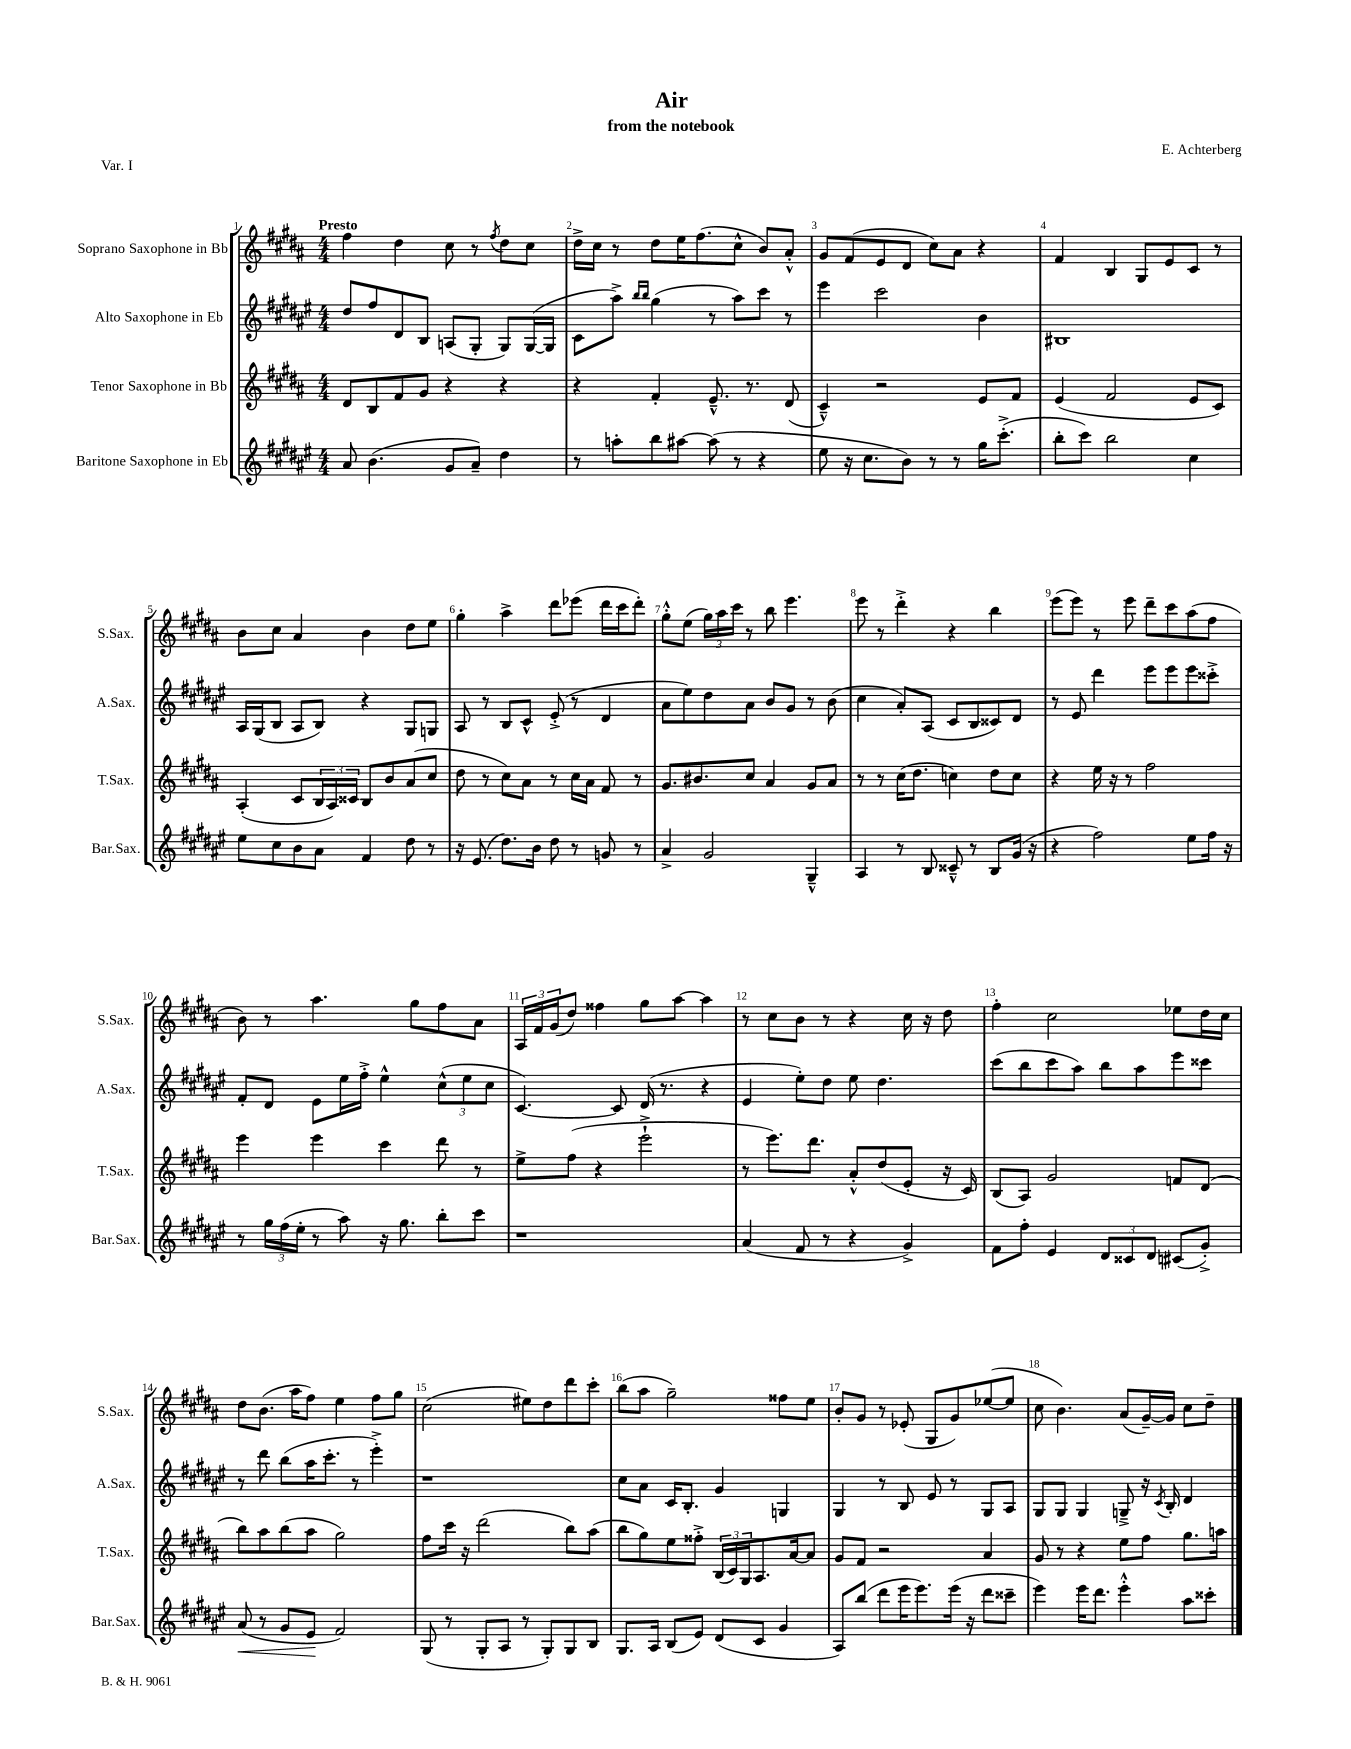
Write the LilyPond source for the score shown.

\header { title = "Air" composer = "E. Achterberg" subtitle = "from the notebook" piece = "Var. I" }
<<
\new StaffGroup <<
\new Staff = "s0" \with { instrumentName = "Soprano Saxophone in Bb" shortInstrumentName = "S.Sax." } {
    \clef treble \key b \major \numericTimeSignature \time 4/4 \tempo "Presto"
    fis''4 dis''4 cis''8 r8 \acciaccatura { fis''8 } dis''8 cis''8 |
    dis''16-> cis''16 r8 dis''8 e''16 fis''8.( cis''8-^ b'8) ais'8-.-^ |
    gis'8 fis'8( e'8 dis'8 cis''8) ais'8 r4 |
    fis'4 b4 gis8 e'8 cis'8 r8 |
    b'8 cis''8 ais'4 b'4 dis''8 e''8 |
    gis''4-. ais''4-> dis'''8 ees'''8( dis'''16 cis'''16 dis'''8-.) |
    gis''8-.-^ e''8( \tuplet 3/2 { gis''16) ais''16 cis'''16 } r8 b''8 e'''4. |
    e'''8 r8 dis'''4-.-> r4 b''4 |
    e'''8( e'''8) r8 e'''8 dis'''8-- cis'''8 ais''8( fis''8 |
    b'8) r8 ais''4. gis''8 fis''8 ais'8 |
    \tuplet 3/2 { ais16 fis'16 gis'16( } dis''8) fisis''4 gis''8 ais''8~ ais''4 |
    r8 cis''8 b'8 r8 r4 cis''16 r16 dis''8 |
    fis''4-. cis''2 ees''8 dis''16 cis''16 |
    dis''8 b'8.( ais''16 fis''8) e''4 fis''8 gis''8 |
    cis''2( eis''8) dis''8 dis'''8 cis'''8-. |
    b''8( ais''8 gis''2--) fisis''8 e''8 |
    b'8-. gis'8 r8 ees'8-.( gis8 gis'8) ees''8~( ees''8 |
    cis''8 b'4.) ais'8( gis'16~--) gis'16 cis''8 dis''8-- \bar "|." |
}
\new Staff = "s1" \with { instrumentName = "Alto Saxophone in Eb" shortInstrumentName = "A.Sax." } {
    \clef treble \key fis \major \numericTimeSignature \time 4/4
    dis''8 fis''8 dis'8 b8 a8( gis8-. gis8) gis16~( gis16 |
    cis'8 ais''8->) \grace { b''16 b''16 } gis''4( r8 ais''8) cis'''8 r8 |
    eis'''4 cis'''2 b'4 |
    bis1 |
    ais16 gis16( b8 ais8 b8) r4 gis8 g8 |
    ais8 r8 b8 cis'8-^ eis'8-.->( r8 dis'4 |
    ais'8 eis''8) dis''8 ais'8 b'8 gis'8 r8 b'8( |
    cis''4 ais'8-.) ais8( cis'8 b8 cisis'8) dis'8 |
    r8 eis'8 dis'''4 eis'''8 eis'''8 eis'''8 cisis'''8-.-> |
    fis'8-. dis'8 eis'8 eis''16 fis''16-.-> eis''4-^ \tuplet 3/2 { cis''8-^( eis''8 cis''8 } |
    cis'4.~) cis'8 dis'16( r8. r4 |
    eis'4 eis''8-.) dis''8 eis''8 dis''4. |
    cis'''8( b''8 cis'''8 ais''8) b''8 ais''8 eis'''8 cisis'''8 |
    r8 dis'''8 b''8( ais''16 cis'''8.-. r8 eis'''4-.->) |
    r1 |
    cis''8 ais'8 cis'16 b8.-. gis'4 g4 |
    gis4 r8 b8 eis'8 r8 gis8 ais8 |
    gis8 gis8 gis4 g8---> r16 \acciaccatura { cis'8 } b16-. dis'4 \bar "|." |
}
\new Staff = "s2" \with { instrumentName = "Tenor Saxophone in Bb" shortInstrumentName = "T.Sax." } {
    \clef treble \key b \major \numericTimeSignature \time 4/4
    dis'8 b8 fis'8 gis'8 r4 r4 |
    r4 fis'4-. e'8.---^ r8. dis'8( |
    cis'4---^) r2 e'8 fis'8 |
    e'4( fis'2 e'8 cis'8) |
    ais4-.( cis'8 \tuplet 3/2 { b16 ais16) cisis'16 } b8 b'8 ais'8( cis''8 |
    dis''8 r8 cis''8) ais'8 r8 cis''16 ais'16 fis'8 r8 |
    gis'8. bis'8. cis''8 ais'4 gis'8 ais'8 |
    r8 r8 cis''16( dis''8. c''4) dis''8 c''8 |
    r4 e''16 r16 r8 fis''2 |
    e'''4 e'''4 cis'''4 dis'''8 r8 |
    e''8-> fis''8( r4 e'''2-!-> |
    r8 e'''8.) dis'''8. ais'8-.-^ dis''8( e'8-. r16 cis'16) |
    b8( ais8) gis'2 f'8 dis'8( |
    b''8) ais''8 b''8( ais''8 gis''2) |
    fis''8 cis'''16 r16 dis'''2( b''8) ais''8( |
    b''8 gis''8) e''8 fisis''8-.-> \tuplet 3/2 { b16( cis'16) gis16 } ais8. ais'16~ ais'8 |
    gis'8 fis'8 r2 ais'4 |
    gis'8 r8 r4 e''8 fis''8 gis''8. a''16 \bar "|." |
}
\new Staff = "s3" \with { instrumentName = "Baritone Saxophone in Eb" shortInstrumentName = "Bar.Sax." } {
    \clef treble \key fis \major \numericTimeSignature \time 4/4
    ais'8 b'4.( gis'8 ais'8--) dis''4 |
    r8 a''8-. b''8 ais''8~ ais''8( r8 r4 |
    eis''8 r16 cis''8. b'8) r8 r8 gis''16 cis'''8.-.->( |
    b''8-. cis'''8) b''2 cis''4 |
    eis''8 cis''8 b'8 ais'8 fis'4 dis''8 r8 |
    r16 eis'8.( dis''8.) b'16 dis''8 r8 g'8 r8 |
    ais'4-> gis'2 gis4---^ |
    ais4 r8 b8 cisis'8---^ r8 b8 gis'16( r16 |
    r4 fis''2) eis''8 fis''16 r16 |
    r8 \tuplet 3/2 { gis''16 fis''16( eis''16-. } r8 ais''8) r16 gis''8. b''8-. cis'''8 |
    r1 |
    ais'4( fis'8 r8 r4 gis'4->) |
    fis'8 fis''8-. eis'4 \tuplet 3/2 { dis'8 cisis'8 dis'8 } cis'8( gis'8-.->) |
    ais'8\<( r8 gis'8 eis'8\! fis'2) |
    gis8( r8 gis8-. ais8 r8 gis8-.) gis8 b8 |
    gis8. ais16 b8( eis'8) dis'8( cis'8 gis'4 |
    ais8) b''8( dis'''8 eis'''16 eis'''8.) eis'''16( r16 dis'''8 cisis'''8-- |
    eis'''4) eis'''16 dis'''8. eis'''4-.-^ ais''8 cisis'''8-. \bar "|." |
}
>>
>>
\layout { \context { \Score \override BarNumber.break-visibility = ##(#f #t #t) barNumberVisibility = #all-bar-numbers-visible } }
